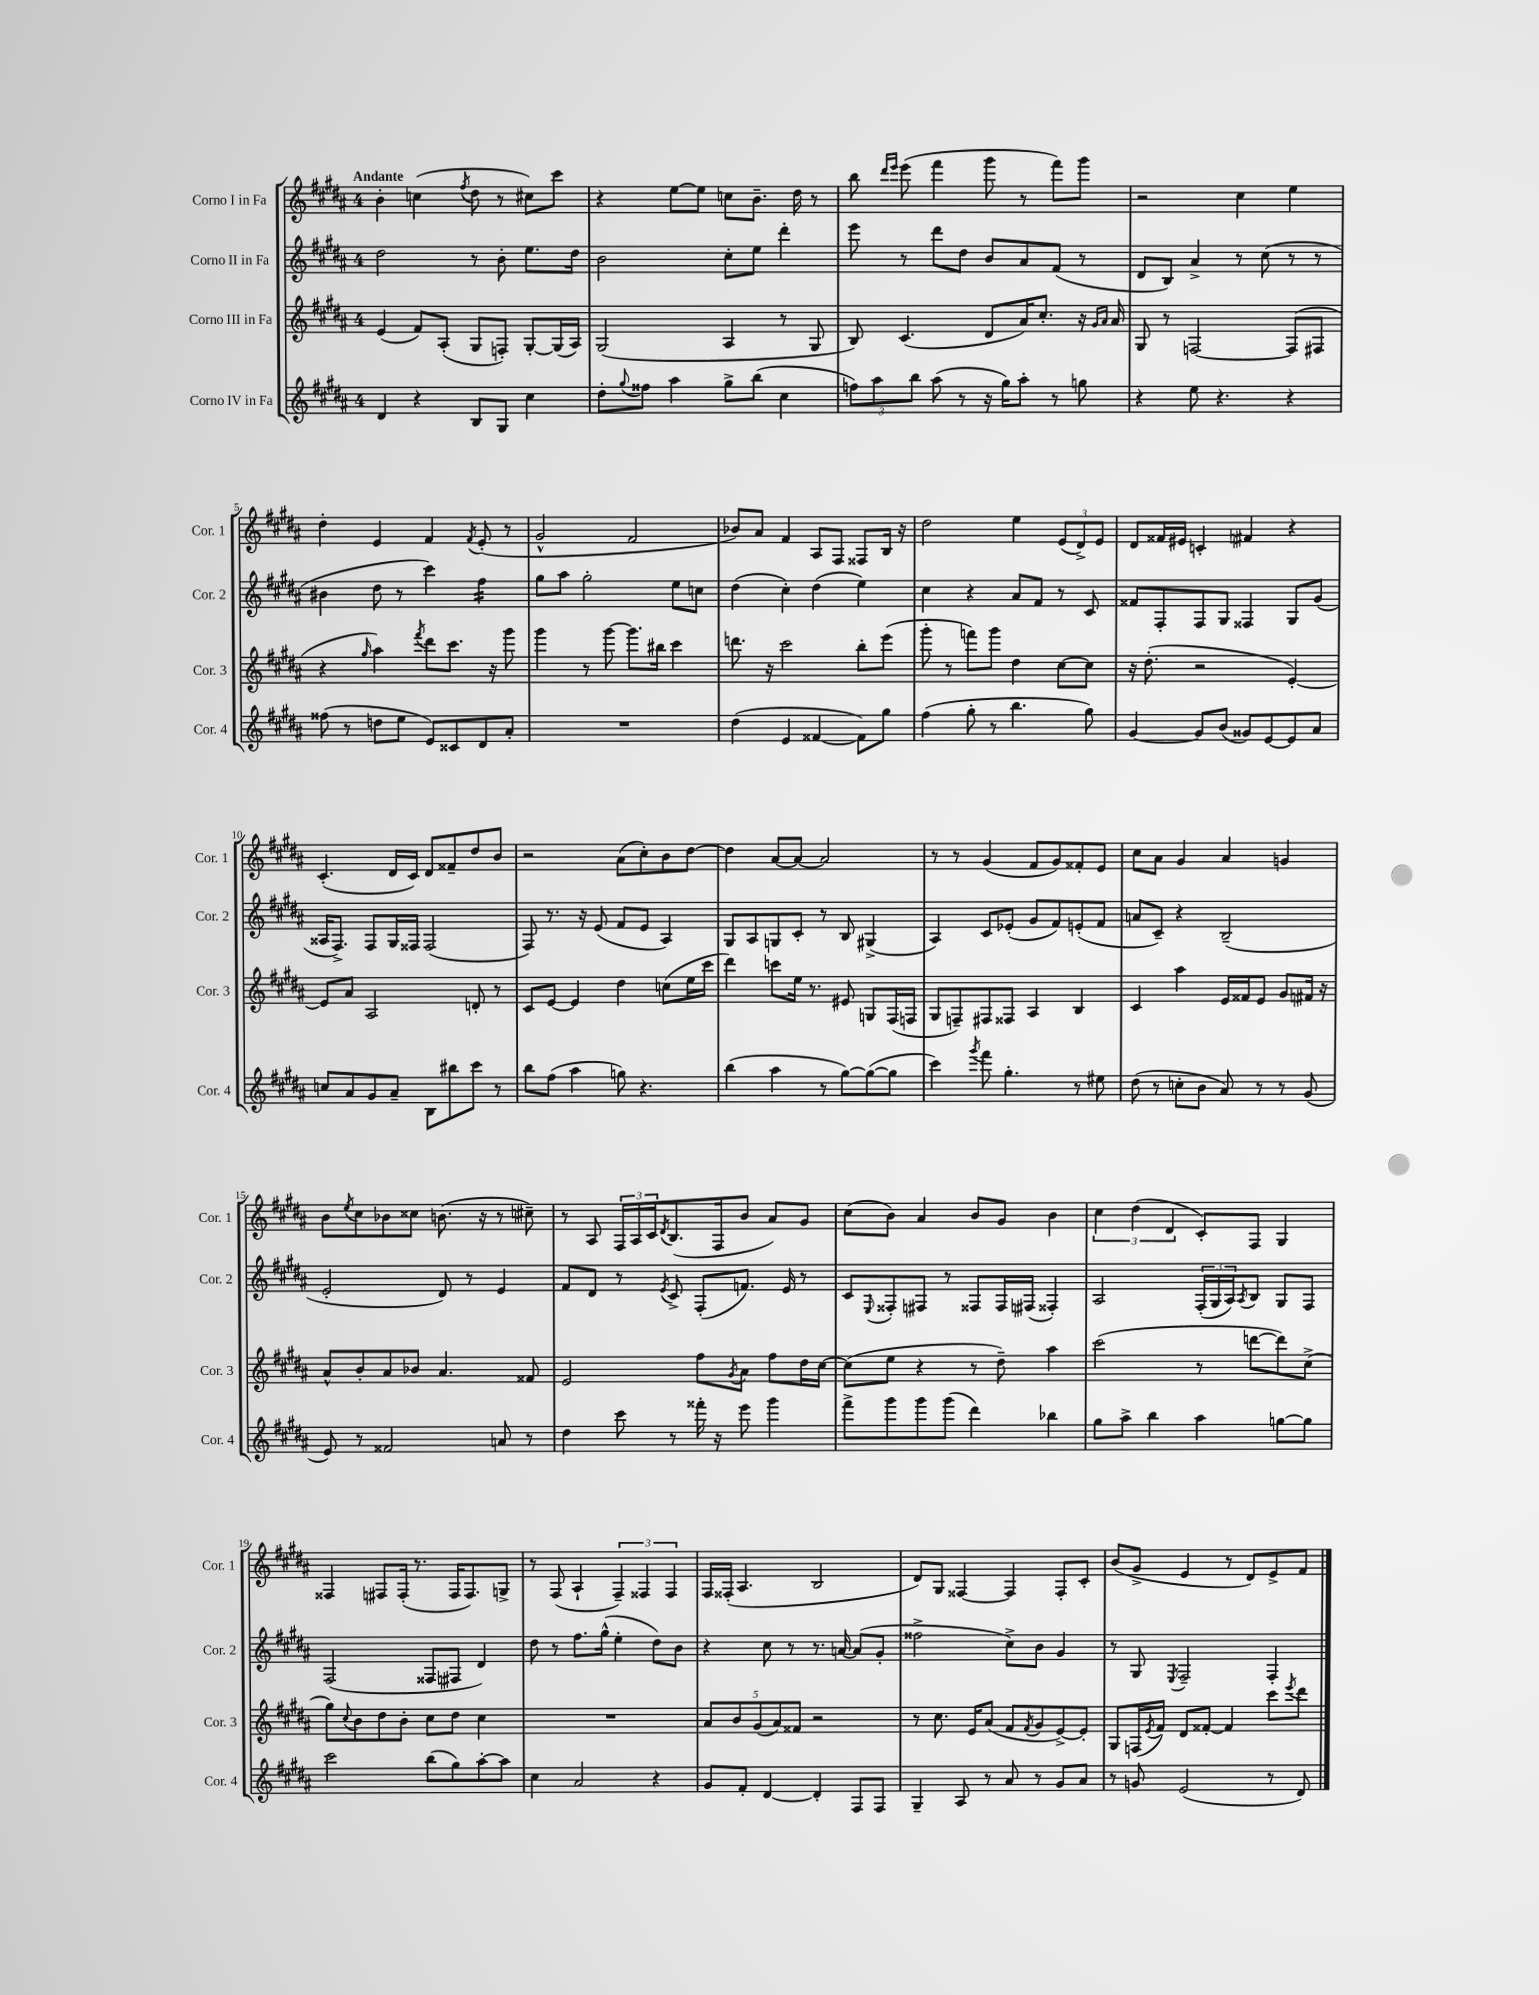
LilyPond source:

<<
\new StaffGroup <<
\new Staff = "s0" \with { instrumentName = "Corno I in Fa" shortInstrumentName = "Cor. 1" } {
    \clef treble \key b \major \once \override Staff.TimeSignature.style = #'single-digit \time 4/4 \tempo "Andante"
    b'4-. c''4( \acciaccatura { fis''8 } dis''8 r8 cis''8) cis'''8 |
    r4 e''8~ e''8 c''8 b'8.-- dis''16 r8 |
    b''8 \grace { dis'''16 e'''16 } e'''8( fis'''4 gis'''8 r8 fis'''8) gis'''8 |
    r2 cis''4 e''4 |
    dis''4-. e'4 fis'4 \acciaccatura { fis'8 } e'8-.( r8 |
    gis'2-^ fis'2 |
    bes'8) ais'8 fis'4 ais8 fis8 fisis8 b16 r16 |
    dis''2 e''4 \tuplet 3/2 { e'8( dis'8->) e'8 } |
    dis'8 fisis'16 eis'16 c'4-. fis'4 r4 |
    cis'4.-.( dis'16 cis'16) dis'8 fisis'8-- dis''8 b'8 |
    r2 ais'8( cis''8-.) b'8 dis''8~ |
    dis''4 ais'8~ ais'8~ ais'2 |
    r8 r8 gis'4( fis'8 gis'8) fisis'8-. e'8 |
    cis''8 ais'8 gis'4 ais'4 g'4 |
    b'8 \acciaccatura { e''8 } cis''8 bes'8 cisis''8 b'8.( r16 r8 cis''8--) |
    r8 ais8 \tuplet 3/2 { fis16 ais16 cis'16 } \acciaccatura { dis'8 } b8.( fis16 b'8 ais'8) gis'8 |
    cis''8( b'8) ais'4 b'8 gis'8 b'4 |
    \tuplet 3/2 { cis''4 dis''4( dis'4 } cis'8-.) fis8 gis4 |
    fisis4 fis8 fis16-.( r8. fis16 fis8.) g8-> |
    r8 fis8( ais4-! \tuplet 3/2 { fis4--) fisis4 fisis4 } |
    fis16 fisis16-.( ais4. b2 |
    dis'8) gis8 fisis4~ fisis4 fisis8-. cis'8-. |
    b'8( gis'8-> e'4 r8 dis'8) e'8-> fis'8 \bar "|." |
}
\new Staff = "s1" \with { instrumentName = "Corno II in Fa" shortInstrumentName = "Cor. 2" } {
    \clef treble \key b \major \once \override Staff.TimeSignature.style = #'single-digit \time 4/4
    dis''2 r8 b'8-. e''8. dis''16 |
    b'2 cis''8-. e''8 dis'''4-. |
    e'''8 r8 dis'''8 dis''8 b'8 ais'8 fis'8( r8 |
    dis'8 b8) ais'4-> r8 cis''8( r8 r8 |
    bis'4 dis''8 r8 cis'''4) fis''4:16 |
    gis''8 ais''8 gis''2-. e''8 c''8 |
    dis''4( cis''4-.) dis''4( e''4) |
    cis''4 r4 ais'8 fis'8 r8 cis'8 |
    fisis'8 fis8-. fis8 gis8 fisis4 gis8 gis'8( |
    aisis16 fis8.->) fis8 gis16 fisis16 fisis2( |
    fis8) r8. r16 e'8( fis'8 e'8 ais4) |
    gis8 ais8 g8 cis'8-. r8 b8 gis4->( |
    ais4) cis'8 ees'8-.( gis'8 fis'8) e'8-.( fis'8 |
    a'8 cis'8--) r4 b2--( |
    e'2-. dis'8) r8 e'4 |
    fis'8 dis'8 r8 \acciaccatura { e'8 } cis'8-> fis8-.( f'8.) e'16 r8 |
    cis'8 \appoggiatura { e8 } fisis8-. fis8 r8 fisis8 fisis16 fis16( fisis4-.) |
    ais2 \tuplet 3/2 { fis16-.( gis16 ais16) } \acciaccatura { ais8 } b8 gis8 fis8 |
    fis2( fisis8 fis8 dis'4) |
    dis''8 r8 fis''8. gis''16-^( e''4-. dis''8) b'8 |
    r4 cis''8 r8 r8. a'16~ a'8( gis'8-. |
    fisis''2-> cis''8->) b'8 gis'4 |
    r8 gis8 \acciaccatura { e8 } fis2-- fis4-. \bar "|." |
}
\new Staff = "s2" \with { instrumentName = "Corno III in Fa" shortInstrumentName = "Cor. 3" } {
    \clef treble \key b \major \once \override Staff.TimeSignature.style = #'single-digit \time 4/4
    e'4( fis'8) ais8-.( gis8 f8-.) gis8~-. gis16( ais16) |
    gis2( ais4 r8 gis8 |
    b8) cis'4.( dis'8 ais'16) cis''8.-. r16 \grace { gis'16 ais'16 } ais'16 |
    gis8 r8 f2~ f8( fis8 |
    r4 \grace { gis''16 } ais''4) \acciaccatura { fis'''8 } dis'''8 cis'''8. r16 gis'''8 |
    gis'''4 r8 gis'''8~ gis'''8. bis''16 cis'''4 |
    d'''8. r16 cis'''2 b''8-. e'''8( |
    gis'''8-. r8 f'''8) gis'''8 dis''4 cis''8~ cis''8 |
    r16 dis''8.-.( r2 e'4~-.) |
    e'8 ais'8 ais2 d'8-. r8 |
    cis'8 e'8~ e'4 dis''4 c''8( e''16 cis'''16 |
    dis'''4) c'''8 e''16 r8. eis'8 g8 fis16( f16 |
    gis8 f8--) fis8 fisis8 ais4 b4 |
    cis'4 ais''4 e'16 fisis'16 e'8 gis'8 fis'16 r16 |
    ais'8-^ b'8-. ais'8 bes'8 ais'4. fisis'8 |
    e'2 fis''8 \acciaccatura { gis'8 } ais'8 fis''8 dis''16 cis''16~ |
    cis''8( e''8 r4 r8 dis''8--) ais''4 |
    cis'''2( r8 d'''8~ d'''8) cis''8->( |
    gis''8) \appoggiatura { cis''8 } b'8 dis''8 b'8-. cis''8 dis''8 cis''4 |
    R1 |
    \tuplet 5/4 { ais'8 b'8 gis'8( ais'8) fisis'8 } r2 |
    r8 cis''8. e'16 ais'8( fis'8 \acciaccatura { fis'8 } gis'8 e'8~->) e'8-. |
    gis8 f16( \acciaccatura { e'8 } fis'16) dis'8 fisis'8~-. fisis'4 cis'''8 \acciaccatura { e'''8 } dis'''8 \bar "|." |
}
\new Staff = "s3" \with { instrumentName = "Corno IV in Fa" shortInstrumentName = "Cor. 4" } {
    \clef treble \key b \major \once \override Staff.TimeSignature.style = #'single-digit \time 4/4
    dis'4 r4 b8 gis8 cis''4 |
    dis''8-. \appoggiatura { gis''8 } fisis''8 ais''4 gis''8-> b''8( cis''4 |
    \tuplet 3/2 { f''8) ais''8 b''8 } ais''8( r8 r16 gis''16) ais''8-. r8 g''8 |
    r4 e''8 r4. r4 |
    fisis''8( r8 d''8 e''8 e'8) cisis'8 dis'8 ais'8-. |
    R1 |
    dis''4( e'4 fisis'4~ fisis'8) gis''8 |
    fis''4( gis''8-. r8 b''4. gis''8) |
    gis'4~ gis'8 b'8( gisis'8) e'8~ e'8 ais'8 |
    c''8 ais'8 gis'8 ais'8-- b8 bis''8 cis'''8 r8 |
    b''8 fis''8( ais''4 g''8) r4. |
    b''4( ais''4 r8 gis''8~) gis''8~( gis''8 |
    cis'''4) \acciaccatura { gis'''8 } fis'''8 gis''4.-. r8 eis''8 |
    dis''8( r8 c''8-. b'8 ais'8) r8 r8 gis'8( |
    e'8) r8 fisis'2 a'8 r8 |
    dis''4 cis'''8 r8 fisis'''16-. r16 e'''8 gis'''4 |
    fis'''8-> gis'''8 gis'''8 gis'''8( dis'''4) bes''4 |
    gis''8 ais''8-> b''4 ais''4 g''8~ g''8 |
    cis'''2 b''8( gis''8) ais''8~-. ais''8 |
    cis''4 ais'2 r4 |
    gis'8 fis'8-. dis'4~ dis'4-. fis8 fis8 |
    gis4-- ais8 r8 ais'8 r8 gis'8 ais'8 |
    r8 g'8 e'2( r8 dis'8) \bar "|." |
}
>>
>>
